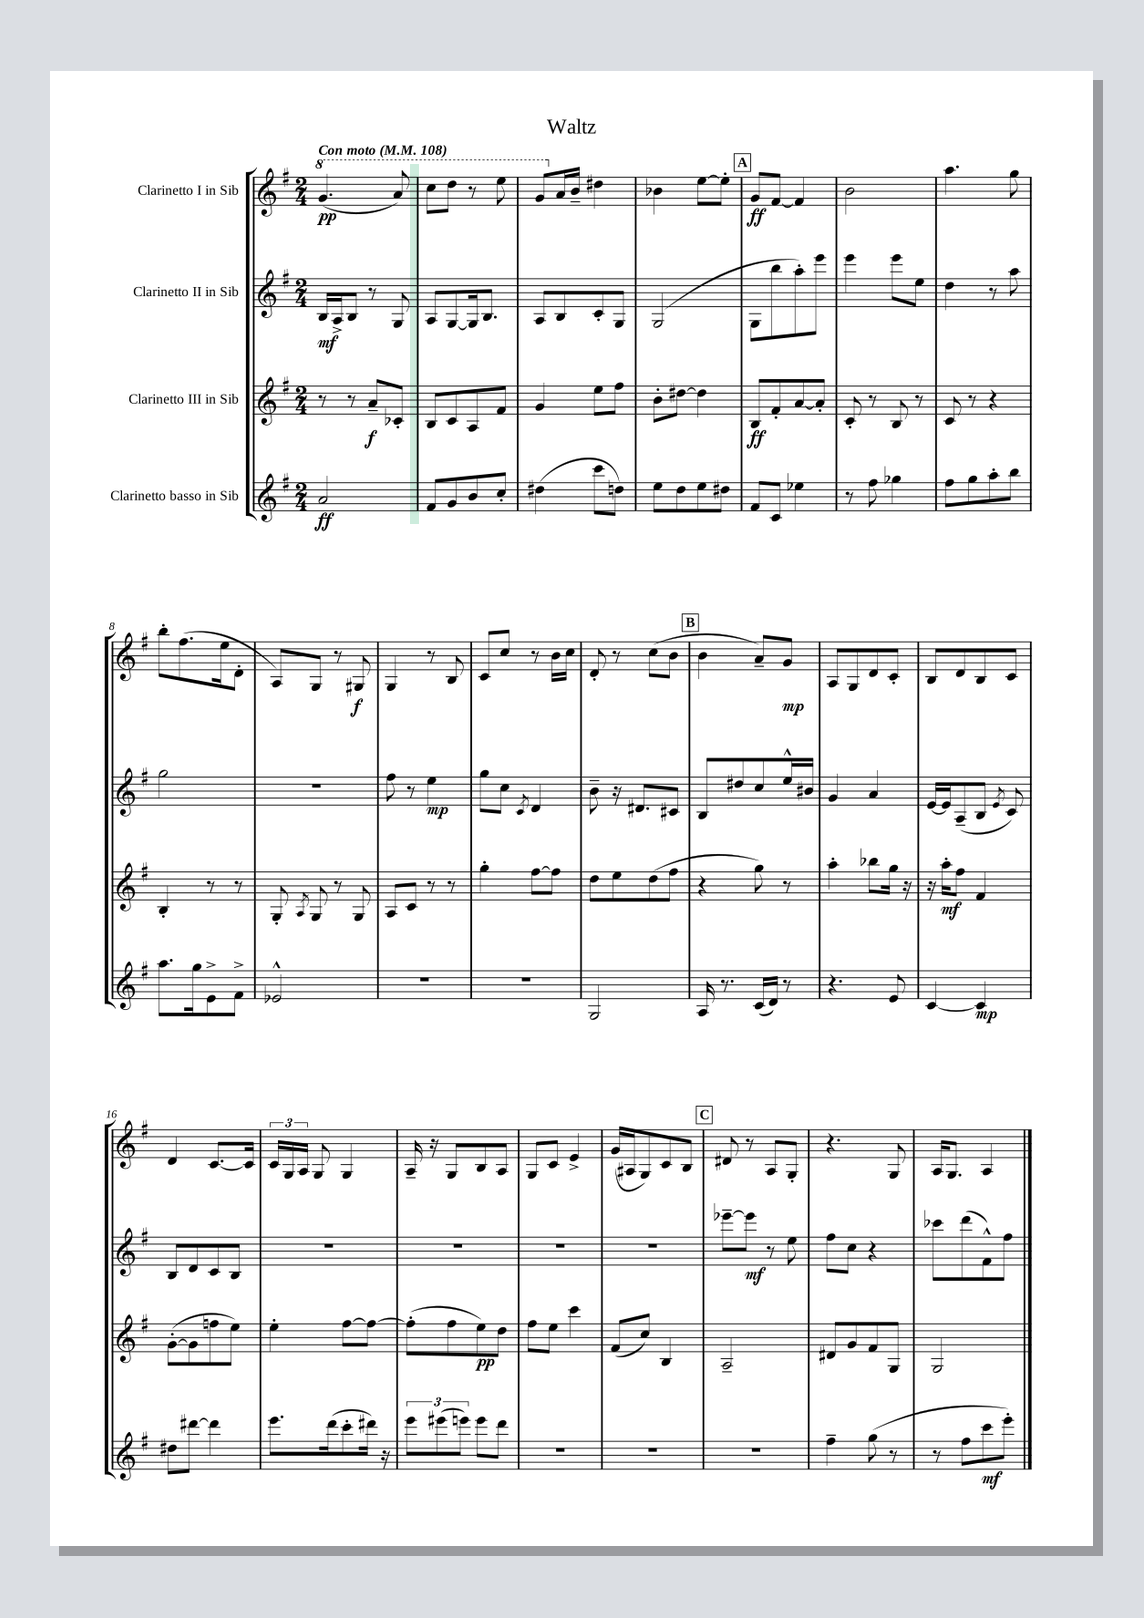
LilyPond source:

\header { title = "Waltz" }
<<
\new StaffGroup <<
\new Staff = "s0" \with { instrumentName = "Clarinetto I in Sib" } {
    \clef treble \key g \major \numericTimeSignature \time 2/4 \tempo "Con moto" 4 = 108
    \autoBeamOff \ottava #1 g''4.\pp( a''8) |
    c'''8[ d'''8] r8 e'''8 |
    g''8[ \ottava #0 a'16 b'16]-- dis''4 |
    bes'4 e''8[~ e''8]-. |
    \mark \markup { \box "A" } g'8[\ff fis'8]~ fis'4 |
    b'2 |
    a''4. g''8 |
    b''8[-. fis''8.( e''16 d'8]-. |
    a8[) g8] r8 gis8\f |
    g4 r8 b8 |
    c'8[ c''8] r8 b'16[ c''16] |
    d'8-. r8 c''8[( b'8] |
    \mark \markup { \box "B" } b'4 a'8[--) g'8]\mp |
    a8[ g8 d'8 c'8]-. |
    b8[ d'8 b8 c'8] |
    d'4 c'8.[~ c'16] |
    \tuplet 3/2 { c'16[ g16 a16] } g8 g4 |
    a16-- r16 g8[ b8 a8] |
    g8[ c'8] e'4-> |
    g'16[( ais16 g8) c'8 b8] |
    \mark \markup { \box "C" } dis'8 r8 a8[ g8]-. |
    r4. g8 |
    a16[ g8.] a4 \bar "|." |
}
\new Staff = "s1" \with { instrumentName = "Clarinetto II in Sib" } {
    \clef treble \key g \major \numericTimeSignature \time 2/4
    \autoBeamOff b16[\mf a16-> b8] r8 g8 |
    a8[ g8~ g16 b8.] |
    a8[ b8 c'8-. g8] |
    g2( |
    \mark \markup { \box "A" } g8[ b''8 a''8-.) e'''8] |
    e'''4 e'''8[ e''8] |
    d''4 r8 a''8 |
    g''2 |
    R2 |
    fis''8 r8 e''4\mp |
    g''8[ c''8] \acciaccatura { c'8 } d'4 |
    b'8-- r16 dis'8.[ cis'8] |
    \mark \markup { \box "B" } b8[ dis''8 c''8 e''16-^ bis'16] |
    g'4 a'4 |
    e'16[~ e'16 a8--( b8] \acciaccatura { e'8 } c'8) |
    b8[ d'8 c'8 b8] |
    R2 |
    R2 |
    R2 |
    R2 |
    \mark \markup { \box "C" } ees'''8[~-- ees'''8]\mf r8 e''8 |
    fis''8[ c''8] r4 |
    ces'''8[ d'''8( fis'8-^) fis''8] \bar "|." |
}
\new Staff = "s2" \with { instrumentName = "Clarinetto III in Sib" } {
    \clef treble \key g \major \numericTimeSignature \time 2/4
    \autoBeamOff r8 r8 a'8[--\f ces'8]-. |
    b8[ c'8 a8 fis'8] |
    g'4 e''8[ fis''8] |
    b'8[-. dis''8]~ dis''4 |
    \mark \markup { \box "A" } b8[\ff fis'8-. a'8~ a'8]-. |
    c'8-. r8 b8 r8 |
    c'8 r8 r4 |
    b4-. r8 r8 |
    g8-. \acciaccatura { a8 } g8 r8 g8 |
    a8[ c'8] r8 r8 |
    g''4-. fis''8[~ fis''8] |
    d''8[ e''8 d''8( fis''8] |
    \mark \markup { \box "B" } r4 g''8) r8 |
    a''4-. bes''8[ g''16] r16 |
    r16 a''16[-.\mf fis''8] fis'4 |
    g'8[~-.( g'8 f''8 e''8]) |
    e''4-. fis''8[~ fis''8]~ |
    fis''8[-.( fis''8 e''8\pp) d''8] |
    fis''8[ e''8] c'''4 |
    fis'8[( c''8]) b4 |
    \mark \markup { \box "C" } a2-- |
    dis'8[ g'8 fis'8 g8] |
    g2 \bar "|." |
}
\new Staff = "s3" \with { instrumentName = "Clarinetto basso in Sib" } {
    \clef treble \key g \major \numericTimeSignature \time 2/4
    \autoBeamOff a'2\ff |
    fis'8[ g'8 b'8 c''8]-. |
    dis''4( c'''8[ d''8]) |
    e''8[ d''8 e''8 dis''8] |
    \mark \markup { \box "A" } fis'8[ c'8] ees''4 |
    r8 fis''8 ges''4 |
    fis''8[ g''8 a''8-. b''8] |
    a''8.[ g''16 e'8-> fis'8]-> |
    ees'2-^ |
    R2 |
    R2 |
    g2 |
    \mark \markup { \box "B" } a16 r8. c'16[( d'16]) r8 |
    r4. e'8 |
    c'4~ c'4\mp |
    dis''8[ dis'''8]~ dis'''4 |
    e'''8.[ d'''16( c'''8-. dis'''16]) r16 |
    \tuplet 3/2 { e'''8[ eis'''8( e'''8]) } e'''8[ d'''8] |
    R2 |
    R2 |
    \mark \markup { \box "C" } R2 |
    fis''4-- g''8( r8 |
    r8 fis''8[ c'''8\mf e'''8]-.) \bar "|." |
}
>>
>>
